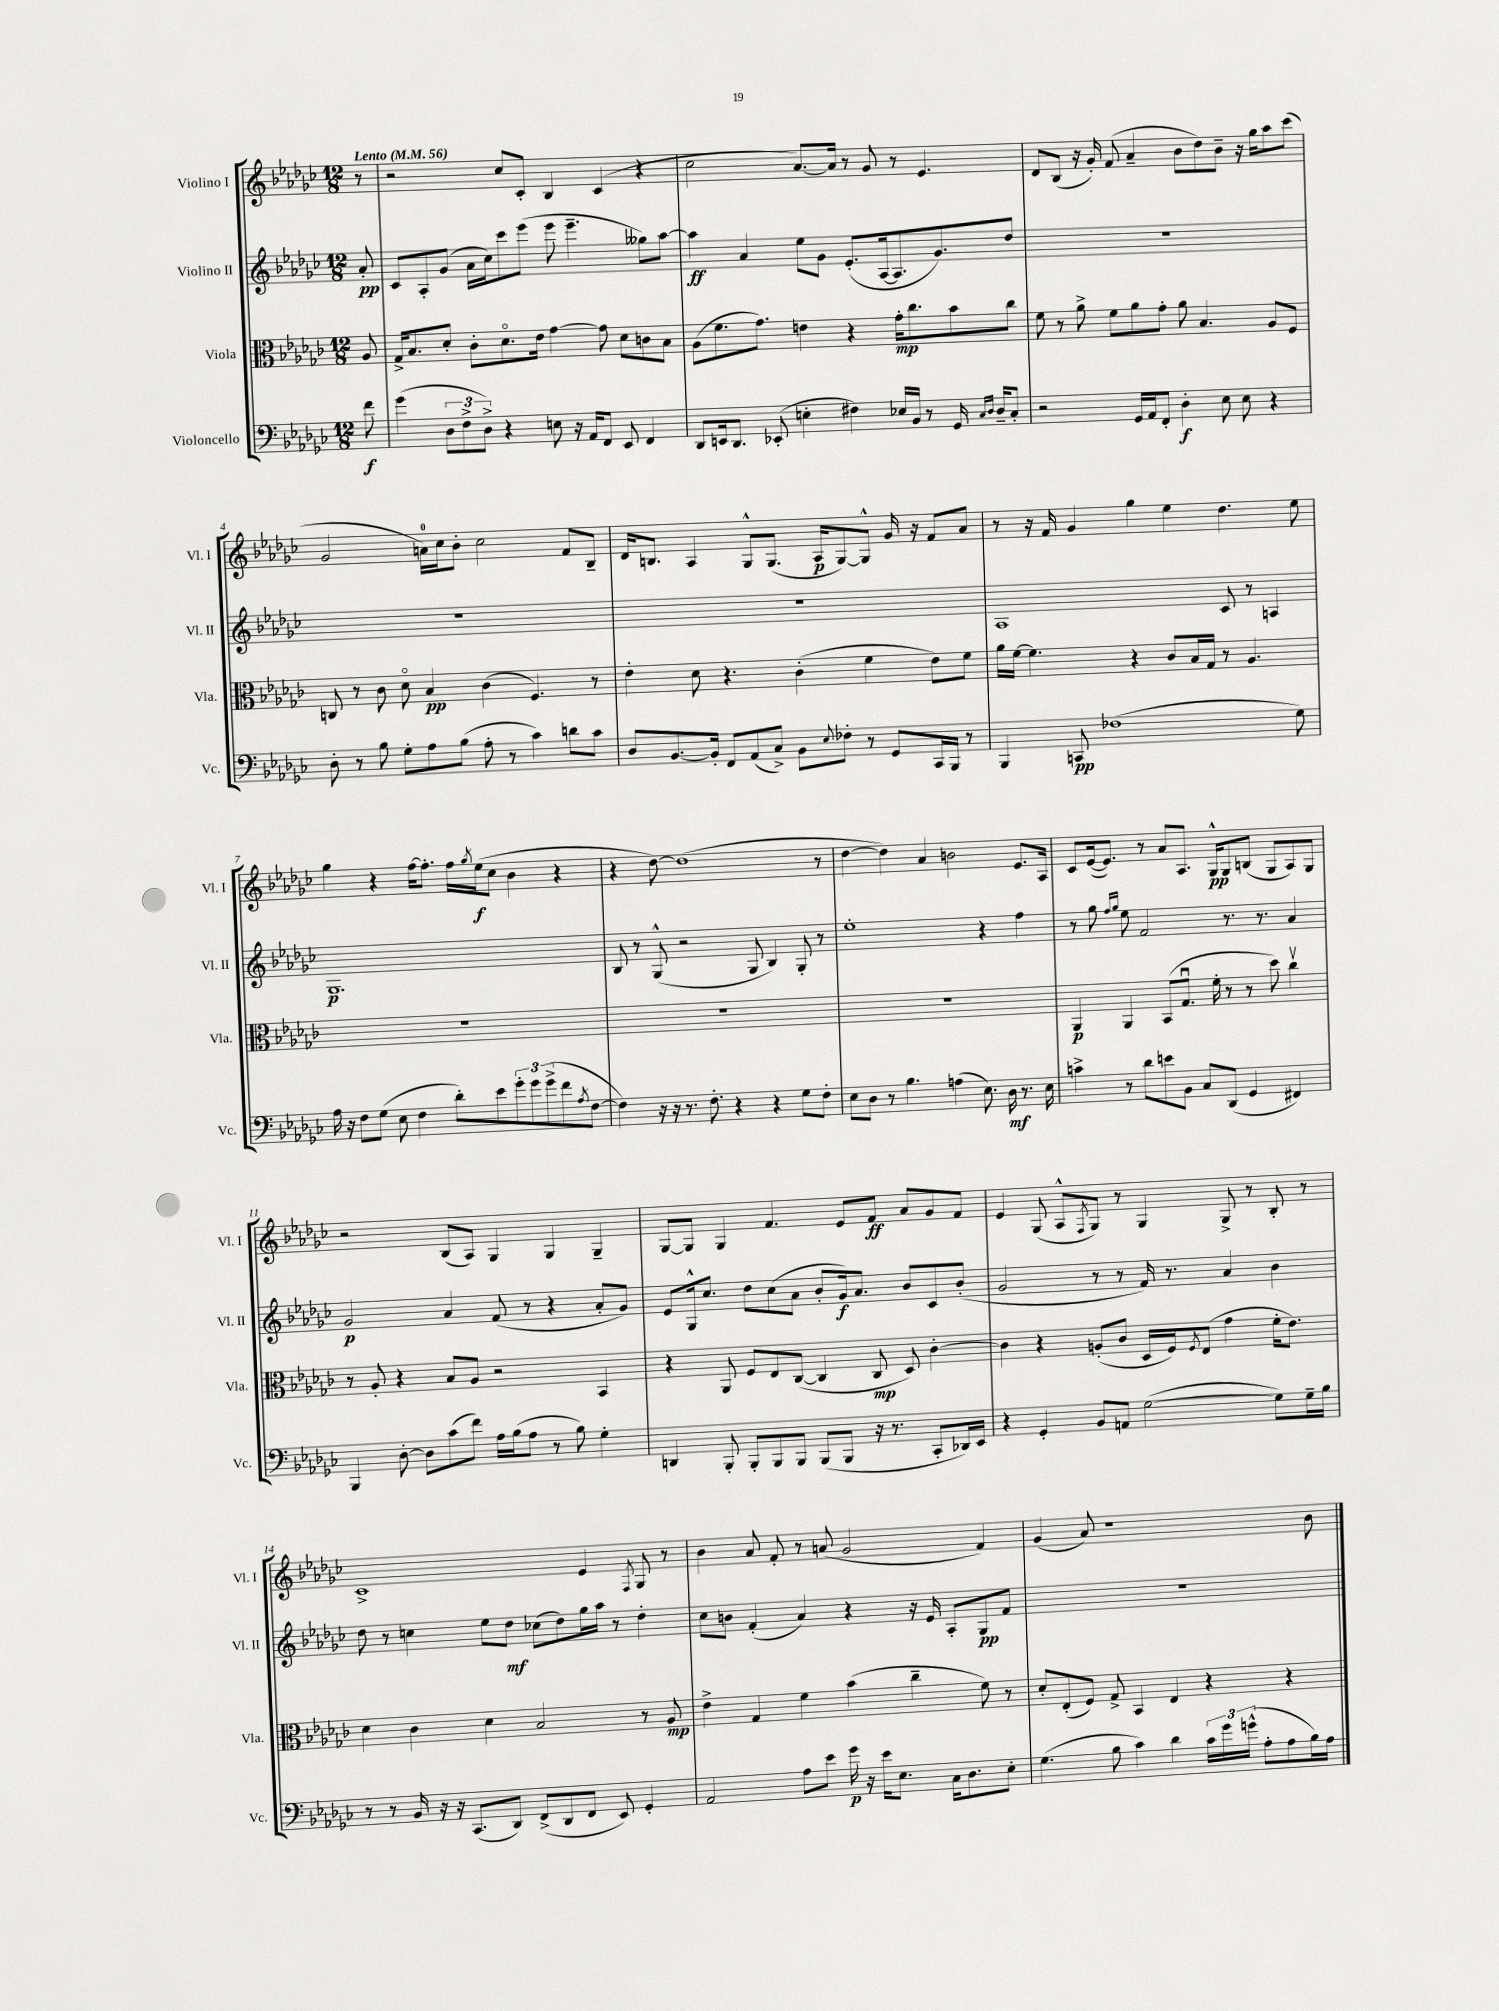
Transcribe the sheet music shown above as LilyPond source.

<<
\new StaffGroup <<
\new Staff = "s0" \with { instrumentName = "Violino I" shortInstrumentName = "Vl. I" } {
    \clef treble \key ges \major \numericTimeSignature \time 12/8 \partial 8 \tempo "Lento" 4 = 56
    r8 |
    r2 ces''8 ces'8-. bes4 ces'4( r4 |
    ces''2 aes'8.~) aes'16 r8 ges'8 r8 ees'4. |
    des'8 bes8( r16 ges'16-.) f'8( aes'4-- bes'8 des''8) bes'8-- r16 ges''16 aes''8 ces'''8( |
    ges'2 a'16-0) ces''16 bes'8-. ces''2 f'8 bes8-- |
    des'16 b8. aes4 ges8-^ ges8.( aes16\p ges8~) ges8-^ ges'16 r16 f'8 aes'8 |
    r8 r16 f'16 ges'4 ges''4 ees''4 des''4. ees''8 |
    ges''4 r4 f''16~ f''8.-. f''16 \acciaccatura { ges''8 } ees''16\f( ces''8 bes'4 r4 |
    r4 des''8~) des''1( r8 |
    des''4~ des''4) aes'4 b'2 ees'8. aes16 |
    ces'8 ees'16~( ees'8.) r8 aes'8 aes8. ges16-^\pp ges8 b8( ges8 aes8) ges8 |
    r2 bes8( aes8) ges4 ges4 ges4-- |
    ges8~ ges8 ges4 f'4. ees'8 f'8\ff aes'8 ges'8 f'8 |
    ees'4 ges8( aes8-^ \acciaccatura { f8 } ges8) r8 ges4 ges8-> r8 bes8-. r8 |
    ces'1-> ees'4 \acciaccatura { f8 } ges8 r8 |
    bes'4 aes'8 f'8-. r8 a'8( ges'2 f'4) |
    ges'4( aes'8) r1 bes'8 \bar "|." |
}
\new Staff = "s1" \with { instrumentName = "Violino II" shortInstrumentName = "Vl. II" } {
    \clef treble \key ges \major \numericTimeSignature \time 12/8 \partial 8
    aes'8-.\pp |
    ces'8 aes8-. ges'8( aes'16 ces''16) ces'''8 ees'''8( ees'''8 ees'''4.-- geses''8) aes''8~ |
    aes''4\ff aes'4 ees''8 ges'8 ees'8.-.( aes16~ aes8. ges'8.) des''8 |
    R1. |
    R1. |
    R1. |
    aes1 ces'8 r8 a4 |
    ges1.\p |
    bes8 r8 ges8-^( r2 ges8 bes4) ges8-. r8 |
    ees''1-. r4 f''4 |
    r8 ges''8 \grace { f''16 ges''16 } ees''8 f'2 r8. r8. aes'4 |
    ges'2\p aes'4 f'8( r8 r4 aes'8-. ges'8) |
    ees'8 ges16-^ ces''8. des''8 ces''8( aes'8 bes'8-. ges'16\f) aes'8. bes'8 ces'8 bes'8-.( |
    ges'2 r8 r8 f'16) r8. aes'4 bes'4 |
    des''8 r8 c''4 ees''8 des''8\mf ces''8( des''8) ges''16 aes''16 r8 des''4-. |
    ces''8 b'8 f'4-.( aes'4) r4 r16 ees'16 aes8-. ges8\pp f'8 |
    R1. \bar "|." |
}
\new Staff = "s2" \with { instrumentName = "Viola" shortInstrumentName = "Vla." } {
    \clef alto \key ges \major \numericTimeSignature \time 12/8 \partial 8
    aes8 |
    ges16-> bes8. des'8-. ces'8-. des'8.\flageolet ees'16 ges'4~ ges'8 des'8 c'8 bes8 |
    aes8( f'8. ges'8.) e'4 r4 ges'16-.\mp ces''8. bes'8 ces''8 |
    f'8 r8 aes'8-> f'8 aes'8 ges'8-. aes'8 bes4. aes8 f8 |
    c8 r8 ces'8 des'8\flageolet bes4\pp ces'4( f4.) r8 |
    ees'4-. des'8 r4. ces'4-.( f'4 ees'8) f'8 |
    aes'16 f'16~ f'4. r4 ces'8 bes16 ges16 r8 aes4. |
    R1. |
    R1. |
    R1. |
    aes,4\p aes,4 bes,8( ges8.\downbow f'16-. r8 r8 des''8) ces''4\upbow |
    r8 aes8-. r4 bes8 aes8 r2 bes,4 |
    r4 aes,8 f8 ees8 ces8~( ces4 ces8\mp des8) ces'4~-. |
    ces'4 r4 a8-.( ces'8 des16 f16) \acciaccatura { f8 } ees8( ges'4 f'16-. ees'8.) |
    des'4 ces'4 des'4 bes2 r8 aes8\mp |
    ees'4-> ges4 f'4 bes'4( ces''4-- f'8) r8 |
    des'8-. ees8-.( f8) ges8-> bes,4 ees4 r4 r4 \bar "|." |
}
\new Staff = "s3" \with { instrumentName = "Violoncello" shortInstrumentName = "Vc." } {
    \clef bass \key ges \major \numericTimeSignature \time 12/8 \partial 8
    f'8\f |
    ges'4( \tuplet 3/2 { des8 f8-> des8->) } r4 e8 r16 aes,16 f,8 ees,8 f,4 |
    des,8 e,16 des,8. ees,8-.( e4-. fis4) ees16 bes,16 r8 ges,16 \grace { ces16 des16 } des16-- ces8-. |
    r2 ges,16 aes,16 f,8-. des4-.\f ees8 ees8 r4 |
    des8-. r8 bes8 ges8-. aes8 bes8( aes8-. r8 ces'4) d'8 ces'8 |
    des8 bes,8.~ bes,16-. f,8 aes,8( ces8->) bes,8 \appoggiatura { ees8 } fes8-. r8 ges,8 ces,16 bes,,16 r8 |
    bes,,4 c,8\pp fes1( ges8) |
    aes16 r16 f8 ges8( ees8 f4 des'8-.) ees'8 \tuplet 3/2 { ges'8-. ges'8 ges'8->( } f'8 \acciaccatura { aes8 } f8~ |
    f4) r16 r16 r8. f8.-. r4 r4 ges8 f8-. |
    ees8 des8 r8 bes4. a4( ees8.) des16\mf r8. ees16 |
    c'4-> r8 des'8 e'8 bes,8 ces8 des,8( ges,4 fis,4) |
    bes,,4 des8~-. des8 ces'8( f'8) aes16 bes16( aes8 r8 bes8) ges4-. |
    d,4 bes,,8-. bes,,8-. bes,,8 bes,,8 bes,,8( bes,,8 r16 r8. ces,8-. des,16) ees,16 |
    r4 ges,4-. bes,8 a,8 ges2~( ges8) ges16-- bes16 |
    r8 r8 bes,16 r16 r16 ces,8.( des,8) f,8->( des,8 f,8 ees,8) ges,4-. |
    aes,2 aes8 ees'8 ges'16\p r16 ees'16 ees8. ces16 des8. ees8-. |
    ges4.( bes8 ces'4) des'4 \tuplet 3/2 { ces'16 ges'16 g'16-^( } aes8-. aes8 bes16) aes16 \bar "|." |
}
>>
>>
